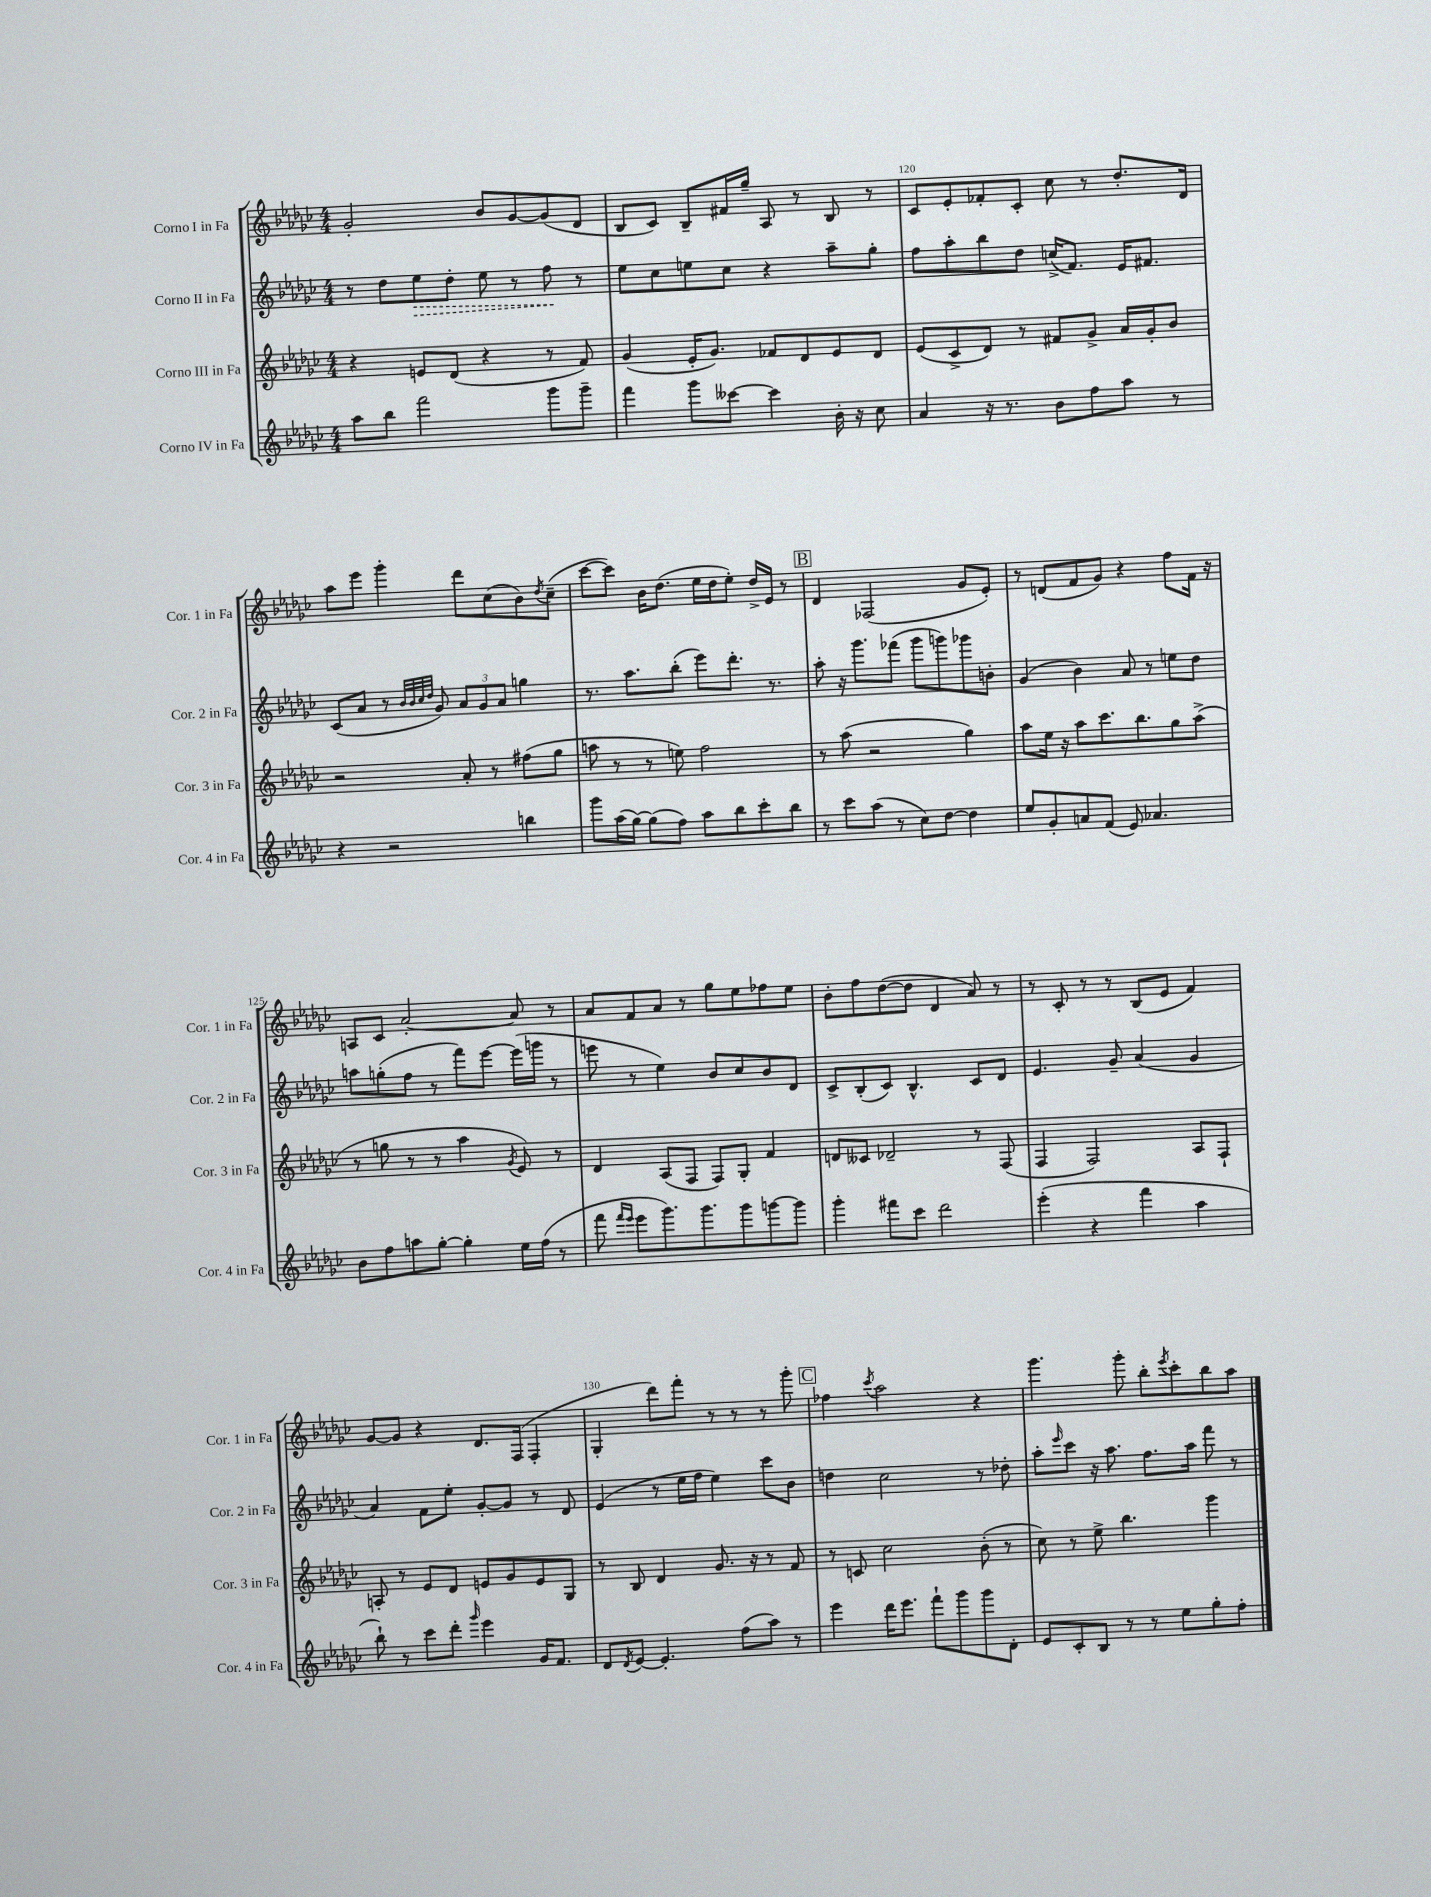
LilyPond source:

<<
\new StaffGroup <<
\new Staff = "s0" \with { instrumentName = "Corno I in Fa" shortInstrumentName = "Cor. 1 in Fa" } {
    \clef treble \key ges \major \numericTimeSignature \time 4/4
    ges'2-. bes'8 ges'8~ ges'8( des'8 |
    bes8 ces'8) bes8-- fis'16 ges''16-- aes8 r8 bes8 r8 |
    ces'8 ees'8-. fes'8-. ces'8-. ces''8 r8 des''8.-. des'16 |
    aes''8 ees'''8 ges'''4-. des'''8 ces''8( bes'8) \acciaccatura { des''8 } ces''8--( |
    ces'''8~ ces'''8) bes'16 des''8.( ees''16 des''16 ees''8-.) des''16-> ees'16 r8 |
    \mark \markup { \box "B" } des'4 fes2( ges'8 ees'8-.) |
    r8 d'8( f'8 ges'8) r4 f''8 f'16 r16 |
    a8 ces'8 aes'2~-. aes'8 r8 |
    aes'8 f'8 aes'8 r8 ges''8 ees''8 fes''8 ees''8 |
    bes'8-. f''8 des''8~( des''8 des'4 aes'8) r8 |
    r8 ces'8-. r8 r8 bes8( ees'8 f'4) |
    ges'8~ ges'8 r4 des'8. f16( f4-. |
    ges4-. des'''8) f'''8-. r8 r8 r8 ges'''8-. |
    \mark \markup { \box "C" } fes''4 \acciaccatura { ces'''8 } aes''2 r4 |
    ges'''4. ges'''8-. bes''8-. \acciaccatura { ees'''8 } ces'''8-. bes''8 aes''8 \bar "|." |
}
\new Staff = "s1" \with { instrumentName = "Corno II in Fa" shortInstrumentName = "Cor. 2 in Fa" } {
    \clef treble \key ges \major \numericTimeSignature \time 4/4
    r8 des''8 \once \override Hairpin.style = #'dashed-line ees''8\> des''8-. ees''8 r8 f''8\! r8 |
    ees''8 ces''8 e''8 ces''8 r4 aes''8-- ges''8-. |
    f''8 aes''8-. bes''8 des''8 c''16->( f'8.) ees'16 fis'8. |
    ces'8( aes'8 r8 \grace { bes'32 bes'32 ces''32 des''32 } ges'8) \tuplet 3/2 { aes'8 ges'8 aes'8 } g''4 |
    r8. aes''8. bes''8-.( ees'''8) des'''8.-. r8. |
    \mark \markup { \box "B" } aes''8-. r16 ges'''8. fes'''8( ges'''8 g'''8) ges'''8 b'8-. |
    ges'4( bes'4) aes'8 r8 e''8 des''8 |
    a''8 g''8-.( f''8 r8 f'''8) ees'''8~ ees'''16( g'''16 r8 |
    e'''8 r8 ees''4) bes'8 ces''8 bes'8 des'8 |
    ces'8-> bes8-.( ces'8) bes4.-^ ces'8 des'8 |
    ees'4. ges'8-- aes'4( ges'4 |
    aes'4) f'8 ees''8-. ges'8~-. ges'8 r8 des'8 |
    ees'4( r8 ees''16 f''16 ees''4) ces'''8 bes'8 |
    \mark \markup { \box "C" } d''4 ces''2 r8 des''8-. |
    aes''8-. \grace { ees'''16 } ces'''8 r16 aes''8. f''8. aes''16 f'''8 r8 \bar "|." |
}
\new Staff = "s2" \with { instrumentName = "Corno III in Fa" shortInstrumentName = "Cor. 3 in Fa" } {
    \clef treble \key ges \major \numericTimeSignature \time 4/4
    r4 e'8 des'8( r4 r8 f'8) |
    ges'4( ees'16-. ges'8.) fes'8 des'8 ees'8 des'8 |
    ees'8( ces'8-> des'8) r8 fis'8 ges'8-> aes'16 ges'16-. bes'8 |
    r2 aes'8-. r8 fis''8( ges''8 |
    a''8 r8 r8 e''8) f''2 |
    \mark \markup { \box "B" } r8 aes''8( r2 ges''4) |
    aes''8 ees''16 r16 aes''8 ces'''8. bes''8. ges''8 aes''8->( |
    r8 g''8 r8 r8 aes''4 \acciaccatura { ges'8 } ees'8) r8 |
    des'4 aes8( f8 f8) ges8-. f'4 |
    d'8 ceses'8 des'2-- r8 f8( |
    f4 f2) aes8 f8-! |
    a8-. r8 ees'8 des'8 e'8 ges'8 e'8 ges8 |
    r8 bes8 des'4 ges'8. r16 r8 f'8 |
    \mark \markup { \box "C" } r8 c'8 ces''2 bes'8-.( r8 |
    ces''8) r8 ees''8-> bes''4. ges'''4 \bar "|." |
}
\new Staff = "s3" \with { instrumentName = "Corno IV in Fa" shortInstrumentName = "Cor. 4 in Fa" } {
    \clef treble \key ges \major \numericTimeSignature \time 4/4
    aes''8 bes''8 f'''2 ges'''8 ges'''8-- |
    f'''4 ges'''8 ceses'''8~ ceses'''4 bes'16-. r16 ces''8 |
    aes'4 r16 r8. bes'8 f''8 aes''8 r8 |
    r4 r2 b''4 |
    ges'''8 aes''16( ges''16~) ges''8( f''8) aes''8 bes''8 ces'''8-. bes''8 |
    \mark \markup { \box "B" } r8 ces'''8 aes''8( r8 ces''8) des''8~ des''4 |
    ees''8 ges'8-. a'8 f'8( ees'8) aes'4. |
    bes'8 f''8 a''8 ges''8~-. ges''4-. ees''16 f''16( r8 |
    f'''8 \grace { f'''16 ees'''16 } ees'''8 ges'''8.) ges'''8. ges'''8 g'''8~ g'''8 |
    ges'''4-. fis'''8 ces'''8 des'''2 |
    ees'''4-.( r4 f'''4 aes''4 |
    bes''8-!) r8 ces'''8 des'''8-. \grace { ges'''16 } ees'''4 ges'16 f'8. |
    des'8 \acciaccatura { des'8 } ees'8~ ees'4.-. f''8( aes''8) r8 |
    \mark \markup { \box "C" } ees'''4 des'''16 ees'''8. f'''8-! ges'''8 ges'''8 des'8-. |
    ees'8 ces'8-. bes8 r8 r8 ees''8 ges''8-. f''8-. \bar "|." |
}
>>
>>
\layout { \context { \Score currentBarNumber = #118 \override BarNumber.break-visibility = ##(#f #t #t) barNumberVisibility = #(every-nth-bar-number-visible 5) } }
